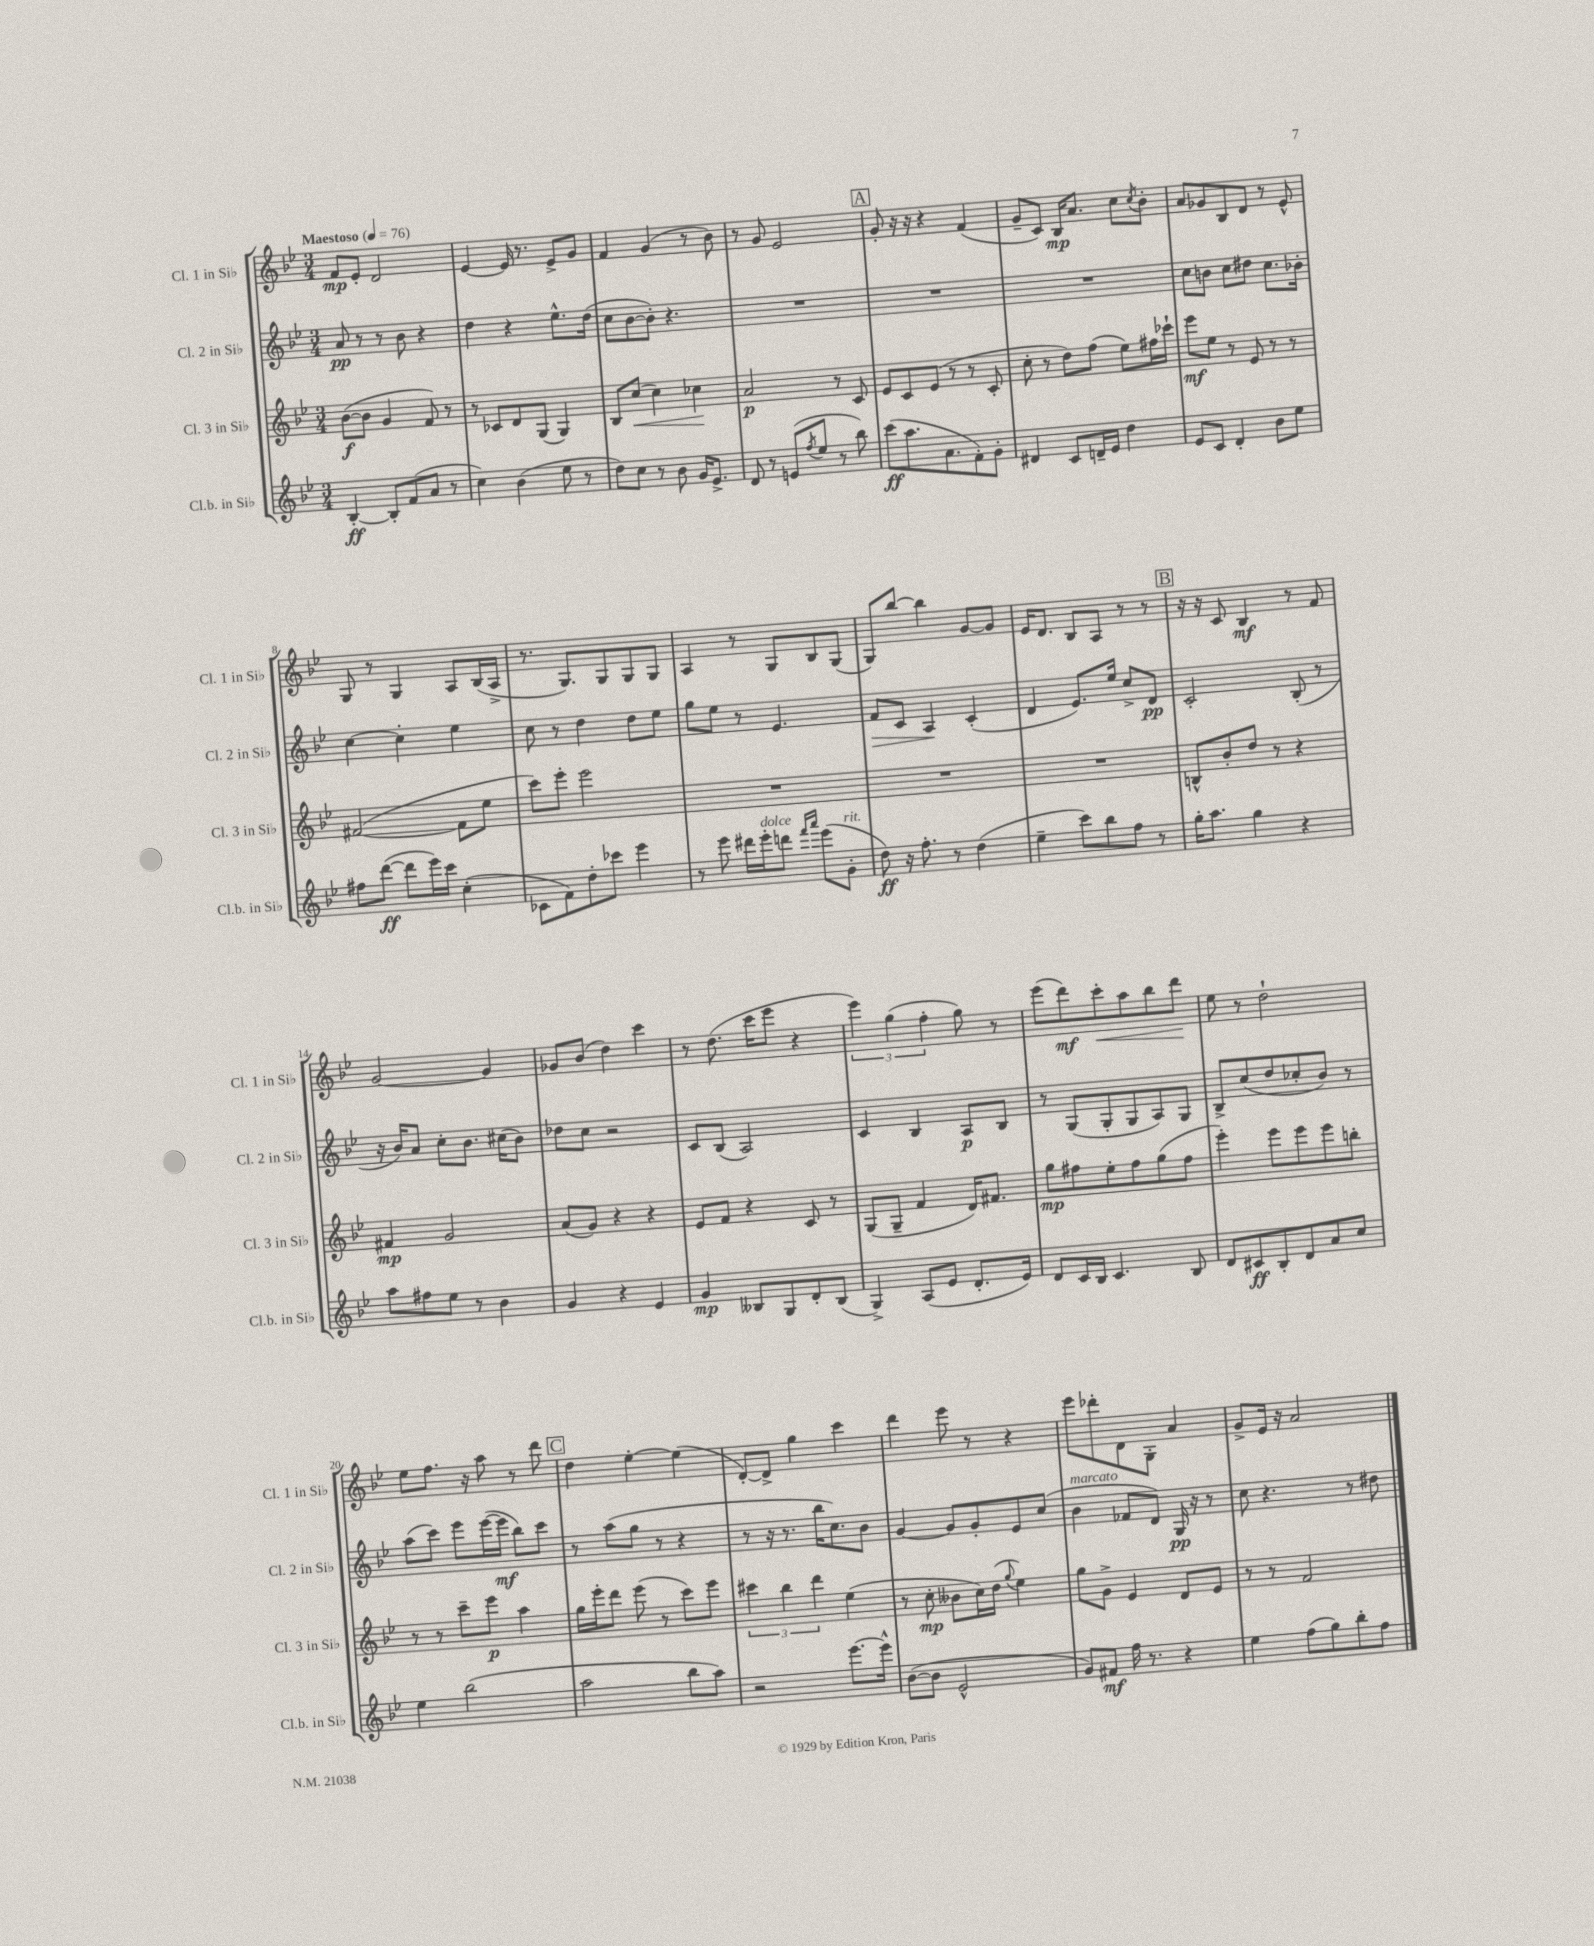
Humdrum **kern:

**kern	**kern	**kern	**kern
*staff4	*staff3	*staff2	*staff1
*clefG2	*clefG2	*clefG2	*clefG2
*k[b-e-]	*k[b-e-]	*k[b-e-]	*k[b-e-]
*M3/4	*M3/4	*M3/4	*M3/4
*MM76	*MM76	*MM76	*MM76
[4B-'	([8b-	8a	8f
.	8b-]	8r	8e-'
8B-']	4g	8r	2d
(8f	.	8b-	.
8a	8f)	4r	.
8r	8r	.	.
=	=	=	=
4cc)	8r	4dd	[4e-
.	8c-	.	.
(4b-	8d	4r	16e-]
.	.	.	8.r
.	(8G	.	.
8ee-	4G)	8.ee-^^	8e-^
8r	.	.	8g
.	.	(16dd	.
=	=	=	=
8dd)	8B-	8cc	4f
8cc	(8cc	[8b-	.
8r	4cc)	8b-'])	(4g
8b-	.	4.r	.
16g	4cc-	.	8r
8.e-^	.	.	.
.	.	.	8b-)
=	=	=	=
8d	2a	2.r	8r
8r	.	.	8g
(8e	.	.	2e-
8qff	.	.	.
8ee-	.	.	.
8r	8r	.	.
8bb-)	8c	.	.
=	=	=	=
(8ccc	8e-	2.r	8g'
8.aa	8c	.	16r
.	.	.	16r
.	(8e-	.	4r
8.a	.	.	.
.	8r	.	.
8f')	8r	.	(4f
8g'	8c'	.	.
=	=	=	=
4d#	8cc'	2.r	8g~
.	8r	.	8c)
8c	8dd)	.	16B-
.	.	.	8.a
16d~	(8ff	.	.
16e-	.	.	.
4dd	8ee-)	.	8cc
.	.	.	8qcc
.	16ff#	.	8b-'
.	16ccc-`	.	.
=	=	=	=
8e-	8eee-	8cc	8a
8c	8ee-	8b	8g-
4d'	8r	8cc	8B-
.	8e-	8dd#	8d
8b-	8r	8.cc	8r
8ee-	8r	.	8e-^^
.	.	16b-'	.
=	=	=	=
8ff#	([2f#	[4cc	8G
([8ddd	.	.	8r
8ddd]	.	4cc']	4G
16eee-)	.	.	.
16ccc	.	.	.
(4cc'	8f#]	4ee-	8A
.	8ee-	.	(16B-
.	.	.	16A^
=	=	=	=
8c-	8ccc)	8cc	8.r
8f)	8eee-'	8r	.
.	.	.	8.G)
8dd'	2eee-	4dd	.
8ccc-	.	.	8G
4eee-	.	8dd	8G
.	.	8ee-	8G
=	=	=	=
8r	2.r	8gg	4A
8eee-	.	8ee-	.
16ddd#	.	8r	8r
16eee-'	.	.	.
8ddd	.	4.e-	8G
16qqfff	.	.	.
16qqaaa	.	.	.
(8eee-	.	.	8B-
8g'	.	.	(8G
=	=	=	=
8dd)	2.r	8f	8G)
16r	.	8c	[8bb-
8.ff'	.	.	.
.	.	4A	4bb-]
8r	.	.	.
(4dd	.	(4c'	[8g
.	.	.	8g]
=	=	=	=
4ee-~	2.r	4d	16e-
.	.	.	8.d
8ccc)	.	8.e-)	8B-
8bb-	.	.	8A
.	.	16ee-	.
8ff	.	8cc^	8r
8r	.	8d	8r
=	=	=	=
16gg'	8B^^	2c'	16r
8.aa	.	.	16r
.	8b-'	.	8c
4gg	8dd	.	4B-
.	8r	.	.
4r	4r	(8B-'	8r
.	.	8r	8f
=	=	=	=
8aa	4f#	16r	[2g
.	.	16b-)	.
8ff#	.	8a	.
8ee-	2g	8cc'	.
8r	.	8.b-	.
4b-	.	.	4g]
.	.	(16cc#	.
.	.	8b-)	.
=	=	=	=
4g	(8a	8dd-	8g-
.	8g)	8cc	(8b-
4r	4r	2r	4dd)
4e-	4r	.	4ccc
=	=	=	=
4g	8e-	8c	8r
.	8f	(8B-	(8.dd
8B--	4r	2A)	.
.	.	.	16ccc
8G	.	.	8eee-
8d'	8c	.	4r
(8B--	8r	.	.
=	=	=	=
4G^)	(8G	4c	6eee-)
.	8G~	.	.
.	.	.	(6gg
(8A	4f	4B-	.
.	.	.	6ff'
8e-	.	.	.
8.d'	16d)	8A	8gg)
.	8.f#	.	.
.	.	8B-	8r
16e-)	.	.	.
=	=	=	=
8d	8gg	8r	(8eee-
16c	8ff#	(8G	8ddd)
16B-	.	.	.
4.c	8ee-'	8G'	8ccc'
.	8ff#	8G	8aa
.	(8gg	8A)	8bb-
8B-	8ff#	8G	8ddd
=	=	=	=
8d	4eee-')	8B-^	8ee-
8c#	.	(8cc	8r
8B-'	8eee-	8dd	2dd`
8d	8eee-	8cc-'	.
8a	8eee-	8b-)	.
8cc	8bb'	8r	.
=	=	=	=
4ee-	8r	(8aa	8ee-
.	8r	8ccc)	8.ff
(2bb-	8ccc~	8eee-	.
.	.	.	16r
.	8eee-	([16eee-	8aa
.	.	16eee-]	.
.	4aa	8bb-)	8r
.	.	8ccc	8ddd
=	=	=	=
2aa	16gg	8r	4dd
.	16eee-'	.	.
.	8ddd	(8aa	.
.	(8eee-	8gg	[4ee-'
.	8r	8r	.
8bb-	8ccc)	4r	(4ee-]
8aa)	8eee-	.	.
=	=	=	=
2r	6ccc#	8r	[8d')
.	.	16r	8d^]
.	6bb-	.	.
.	.	8.r	.
.	.	.	4gg
.	6ddd	.	.
.	.	16bb-	.
.	.	8.cc)	.
[8.eee-	(4ee-	.	4ccc
.	.	8b-	.
16eee-^^]	.	.	.
=	=	=	=
([8b-	8r	[4g	4ddd
8b-]	8cc'	.	.
2e-^^	8b--	8g]	8eee-
.	16cc)	8g'	8r
.	(16dd	.	.
.	8qqgg	.	.
.	4ee-)	8e-	4r
.	.	(8cc	.
=	=	=	=
8g)	8gg	4b-	8eee-
8f#	8g^	.	8ddd-'
16ff	4e-	8f-	8d
8.r	.	.	.
.	.	8d)	8G'
4r	8d	16G	4a
.	.	16r	.
.	8e-	8r	.
=	=	=	=
4ee-	8r	8cc	8g^
.	8r	4.r	16e-
.	.	.	16r
(8ff	2f	.	2a
8gg)	.	.	.
8bb-'	.	8r	.
8ff	.	8dd#	.
==	==	==	==
*-	*-	*-	*-
